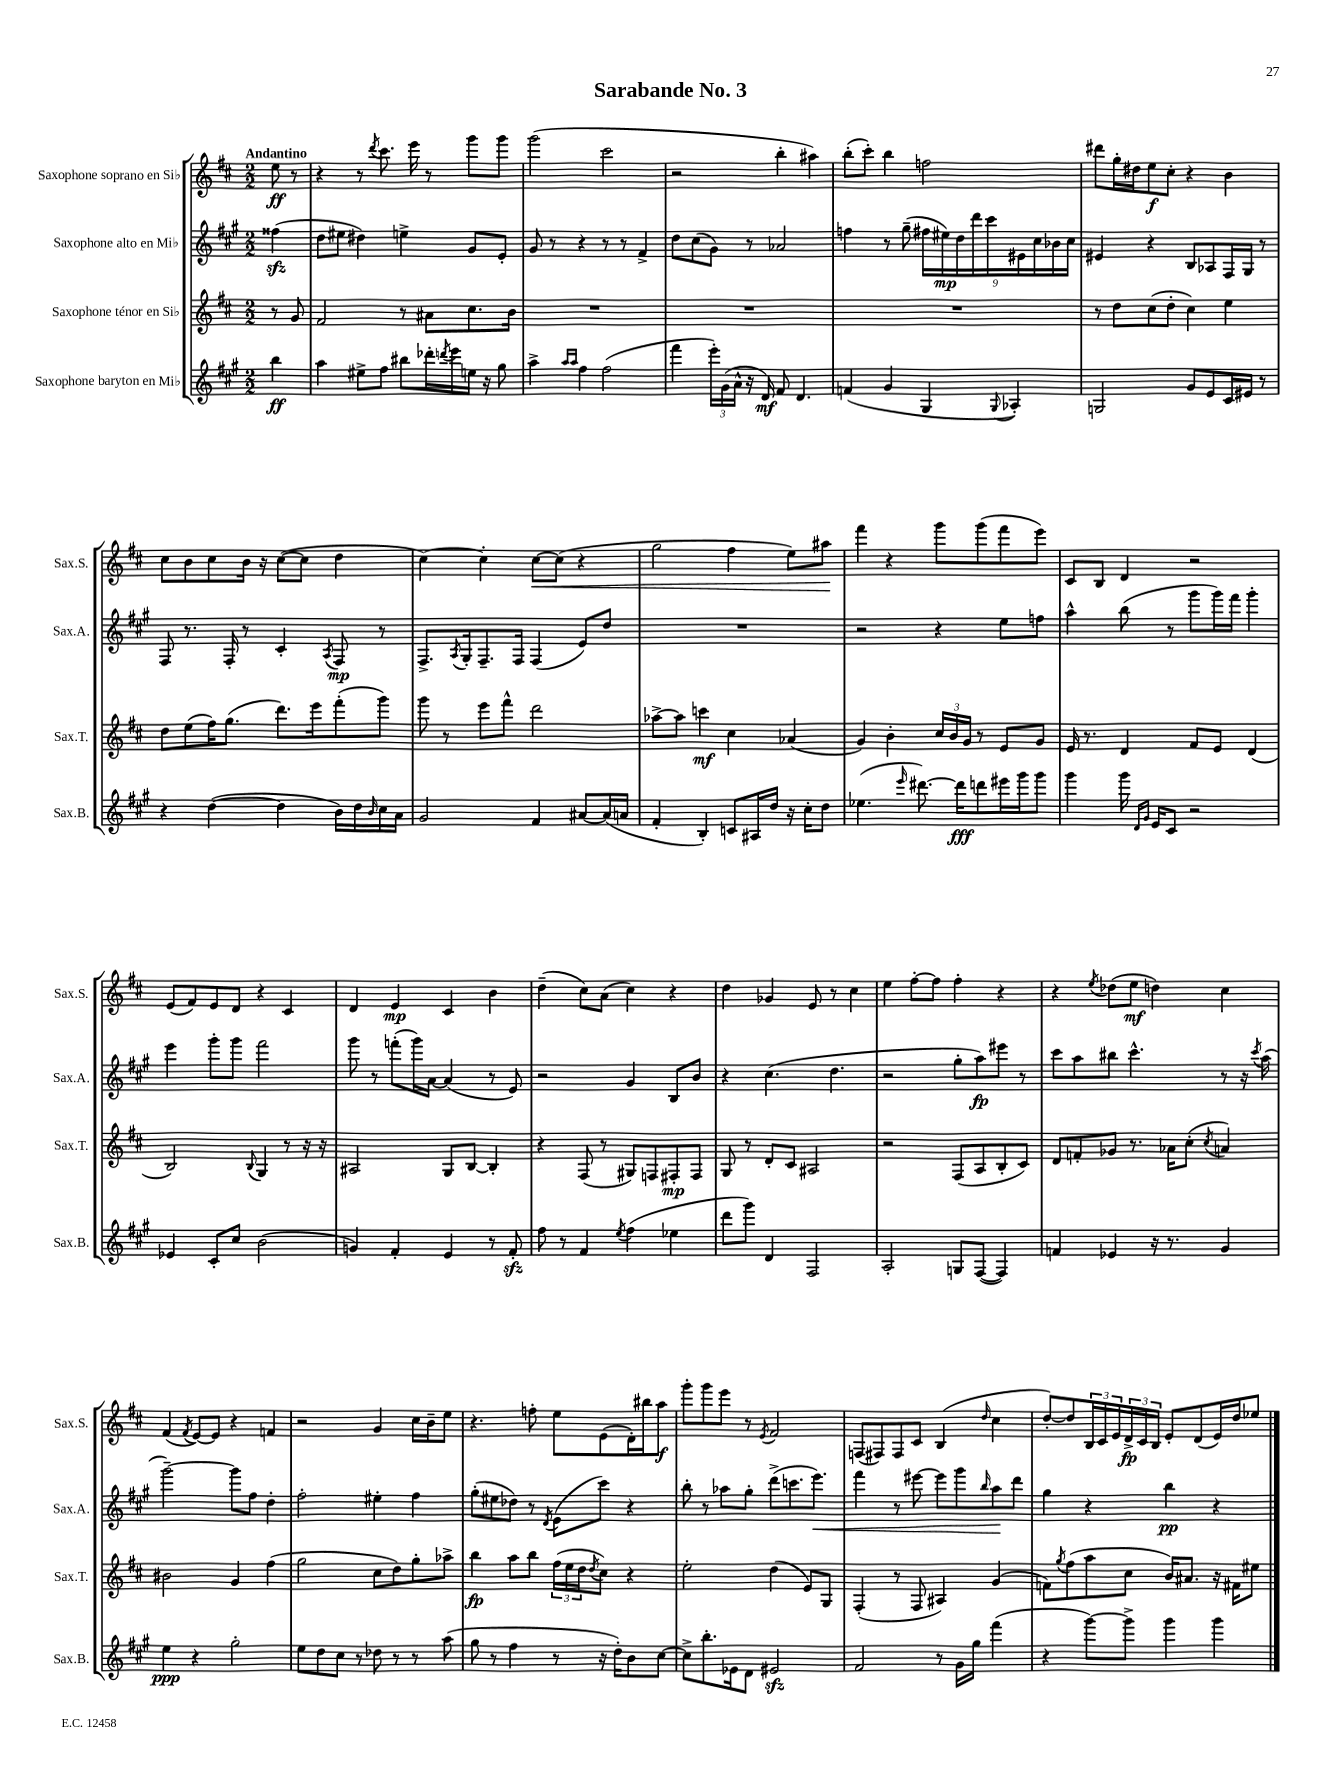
\header { title = "Sarabande No. 3" }
<<
\new StaffGroup <<
\new Staff = "s0" \with { instrumentName = "Saxophone soprano en Sib" shortInstrumentName = "Sax.S." } {
    \clef treble \key d \major \numericTimeSignature \time 2/2 \partial 4 \tempo "Andantino"
    e''8\ff r8 |
    r4 r8 \acciaccatura { d'''8 } cis'''8. e'''16 r8 g'''8 g'''8 |
    g'''2( cis'''2 |
    r2 b''4-. ais''4) |
    b''8-.( cis'''8-.) b''4 f''2 |
    dis'''8 g''16-. dis''16 e''8\f cis''8-. r4 b'4 |
    cis''8 b'8 cis''8 b'16 r16 cis''8~( cis''8 d''4 |
    cis''4~) cis''4-. cis''8~\< cis''8( r4 |
    g''2 fis''4 e''8) ais''8\! |
    fis'''4 r4 g'''8 g'''8( fis'''8 e'''8) |
    cis'8 b8 d'4 r2 |
    e'8( fis'8) e'8 d'8 r4 cis'4 |
    d'4 e'4\mp cis'4 b'4 |
    d''4--( cis''8) a'8( cis''4) r4 |
    d''4 ges'4 e'8 r8 cis''4 |
    e''4 fis''8~-. fis''8 fis''4-. r4 |
    r4 \acciaccatura { e''8 } des''8( e''8\mf d''4) cis''4 |
    fis'4( \acciaccatura { fis'8 } e'8~) e'8 r4 f'4 |
    r2 g'4 cis''16 b'16-- e''8 |
    r4. f''8-. e''8 e'8( d'16-.) bis''16 a''8\f |
    g'''8-. g'''8 e'''8 r8 \acciaccatura { e'8 } fis'2 |
    f8( fis8) fis8 cis'8 b4( \grace { d''16 } cis''4 |
    d''8~-.) d''8 \tuplet 3/2 { b16 cis'16 e'16 } \tuplet 3/2 { d'16->\fp cis'16 b16 } e'8-. d'8( e'16) d''16 ees''8 \bar "|." |
}
\new Staff = "s1" \with { instrumentName = "Saxophone alto en Mib" shortInstrumentName = "Sax.A." } {
    \clef treble \key a \major \numericTimeSignature \time 2/2 \partial 4
    fisis''4\sfz( |
    d''8 eis''8 dis''4) e''4-> gis'8 e'8-. |
    gis'8 r8 r4 r8 r8 fis'4-> |
    d''8 cis''8( gis'8) r8 aes'2 |
    f''4 r8 gis''8--( \tuplet 9/8 { fis''16 eis''16\mp) d''16 d'''16 cis'''16 eis'16 cis''16 bes'16 cis''16 } |
    eis'4 r4 b8 aes8 fis16 gis16 r8 |
    fis8 r8. fis16-. r8 cis'4-. \acciaccatura { a8 } fis8\mp r8 |
    fis8.-> \acciaccatura { a8 } gis16-. fis8.-- fis16 fis4( e'8) d''8 |
    R1 |
    r2 r4 e''8 f''8 |
    a''4-^ b''8( r8 gis'''8 gis'''16) fis'''16 gis'''4-. |
    e'''4 gis'''8-. gis'''8 fis'''2 |
    gis'''8 r8 f'''8-.( gis'''16) a'16~ a'4( r8 e'8) |
    r2 gis'4 b8 b'8 |
    r4 cis''4.( d''4. |
    r2 gis''8-. a''8\fp) eis'''8 r8 |
    cis'''8 a''8 bis''8 cis'''4.-^ r8 r16 \acciaccatura { cis'''8 } a''16( |
    gis'''2~--) gis'''8 fis''8 d''4-. |
    fis''2-. eis''4-. fis''4 |
    gis''8-.( eis''8 des''8) r8 \acciaccatura { d'8 } e'8( cis'''8) r4 |
    b''8-. r8 aes''8 gis''8-. d'''8->( c'''8. e'''8.\<) |
    fis'''4 r8 eis'''8~ eis'''8 gis'''8 \grace { b''16 } a''8\! d'''8 |
    gis''4 r4 b''4\pp r4 \bar "|." |
}
\new Staff = "s2" \with { instrumentName = "Saxophone ténor en Sib" shortInstrumentName = "Sax.T." } {
    \clef treble \key d \major \numericTimeSignature \time 2/2 \partial 4
    r8 g'8 |
    fis'2 r8 ais'8 cis''8. b'16 |
    R1 |
    R1 |
    R1 |
    r8 d''8 cis''8( d''8-. cis''4) e''4 |
    d''8 e''8( fis''16) g''8.( d'''8.) e'''16 fis'''8-.( g'''8) |
    g'''8 r8 e'''8 fis'''8-^ d'''2 |
    aes''8~-> aes''8 c'''4\mf cis''4 aes'4( |
    g'4) b'4-. \tuplet 3/2 { cis''16 b'16 g'16 } r8 e'8 g'8 |
    e'16 r8. d'4 fis'8 e'8 d'4( |
    b2) \appoggiatura { b8 } g4 r8 r16 r16 |
    ais2 g8 b8~ b4-. |
    r4 fis8( r8 gis8) f8 fis8-.\mp fis8 |
    g8 r8 d'8-. cis'8 ais2 |
    r2 fis8( a8 b8-. cis'8) |
    d'8 f'8-. ges'8 r8. aes'16 cis''8-.( \acciaccatura { cis''8 } a'4) |
    bis'2 g'4 fis''4( |
    g''2 cis''8 d''8) g''8-. aes''8-> |
    b''4\fp a''8 b''8 \tuplet 3/2 { fis''16( e''16 d''16 } \acciaccatura { d''8 } cis''8) r4 |
    e''2-. d''4( e'8) g8 |
    fis4-.( r8 fis8 ais4) g'4( |
    f'8) \acciaccatura { g''8 } fis''8( a''8 cis''8 b'16) ais'8. r16 fis'16 eis''8 \bar "|." |
}
\new Staff = "s3" \with { instrumentName = "Saxophone baryton en Mib" shortInstrumentName = "Sax.B." } {
    \clef treble \key a \major \numericTimeSignature \time 2/2 \partial 4
    b''4\ff |
    a''4 eis''8-> fis''8 bis''8 des'''16-. \acciaccatura { d'''8 } e'''16 e''16 r16 gis''8 |
    a''4-> \grace { a''16 a''16 } fis''4 fis''2( |
    fis'''4 \tuplet 3/2 { e'''16-.) gis'16( a'16-^ } r16 d'16\mf) fis'8 d'4. |
    f'4( gis'4 gis4 \appoggiatura { gis8 } aes4-.) |
    g2 gis'8 e'8 cis'16 eis'16 r8 |
    r4 d''4~( d''4 b'16) d''16 \grace { b'16 } cis''16 a'16 |
    gis'2 fis'4 ais'8~ ais'16( a'16 |
    fis'4-. b4-.) c'8 ais16 d''16 r16 cis''16-. d''8 |
    ees''4.( \grace { e'''16 } dis'''8.~) dis'''16\fff d'''8 eis'''16 gis'''16 gis'''8 |
    gis'''4 gis'''16 \grace { d'16 gis'16 } e'16 cis'8 r2 |
    ees'4 cis'8-. cis''8 b'2( |
    g'4) fis'4-. e'4 r8 fis'8-.\sfz |
    fis''8 r8 fis'4 \acciaccatura { e''8 } fis''4( ees''4 |
    d'''8 gis'''8) d'4 fis2 |
    a2-. g8 fis8~( fis4) |
    f'4 ees'4 r16 r8. gis'4 |
    e''4\ppp r4 gis''2-. |
    e''8 d''8 cis''8 r8 des''8 r8 r8 a''8( |
    gis''8 r8 fis''4 r8 r16 d''16-.) b'8 cis''8~ |
    cis''8-> b''8.-. ees'16 d'8 eis'2\sfz |
    fis'2 r8 gis'16 gis''16 fis'''4( |
    r4 gis'''8~) gis'''8-> gis'''4 gis'''4 \bar "|." |
}
>>
>>
\layout { \context { \Score \remove "Bar_number_engraver" } }
